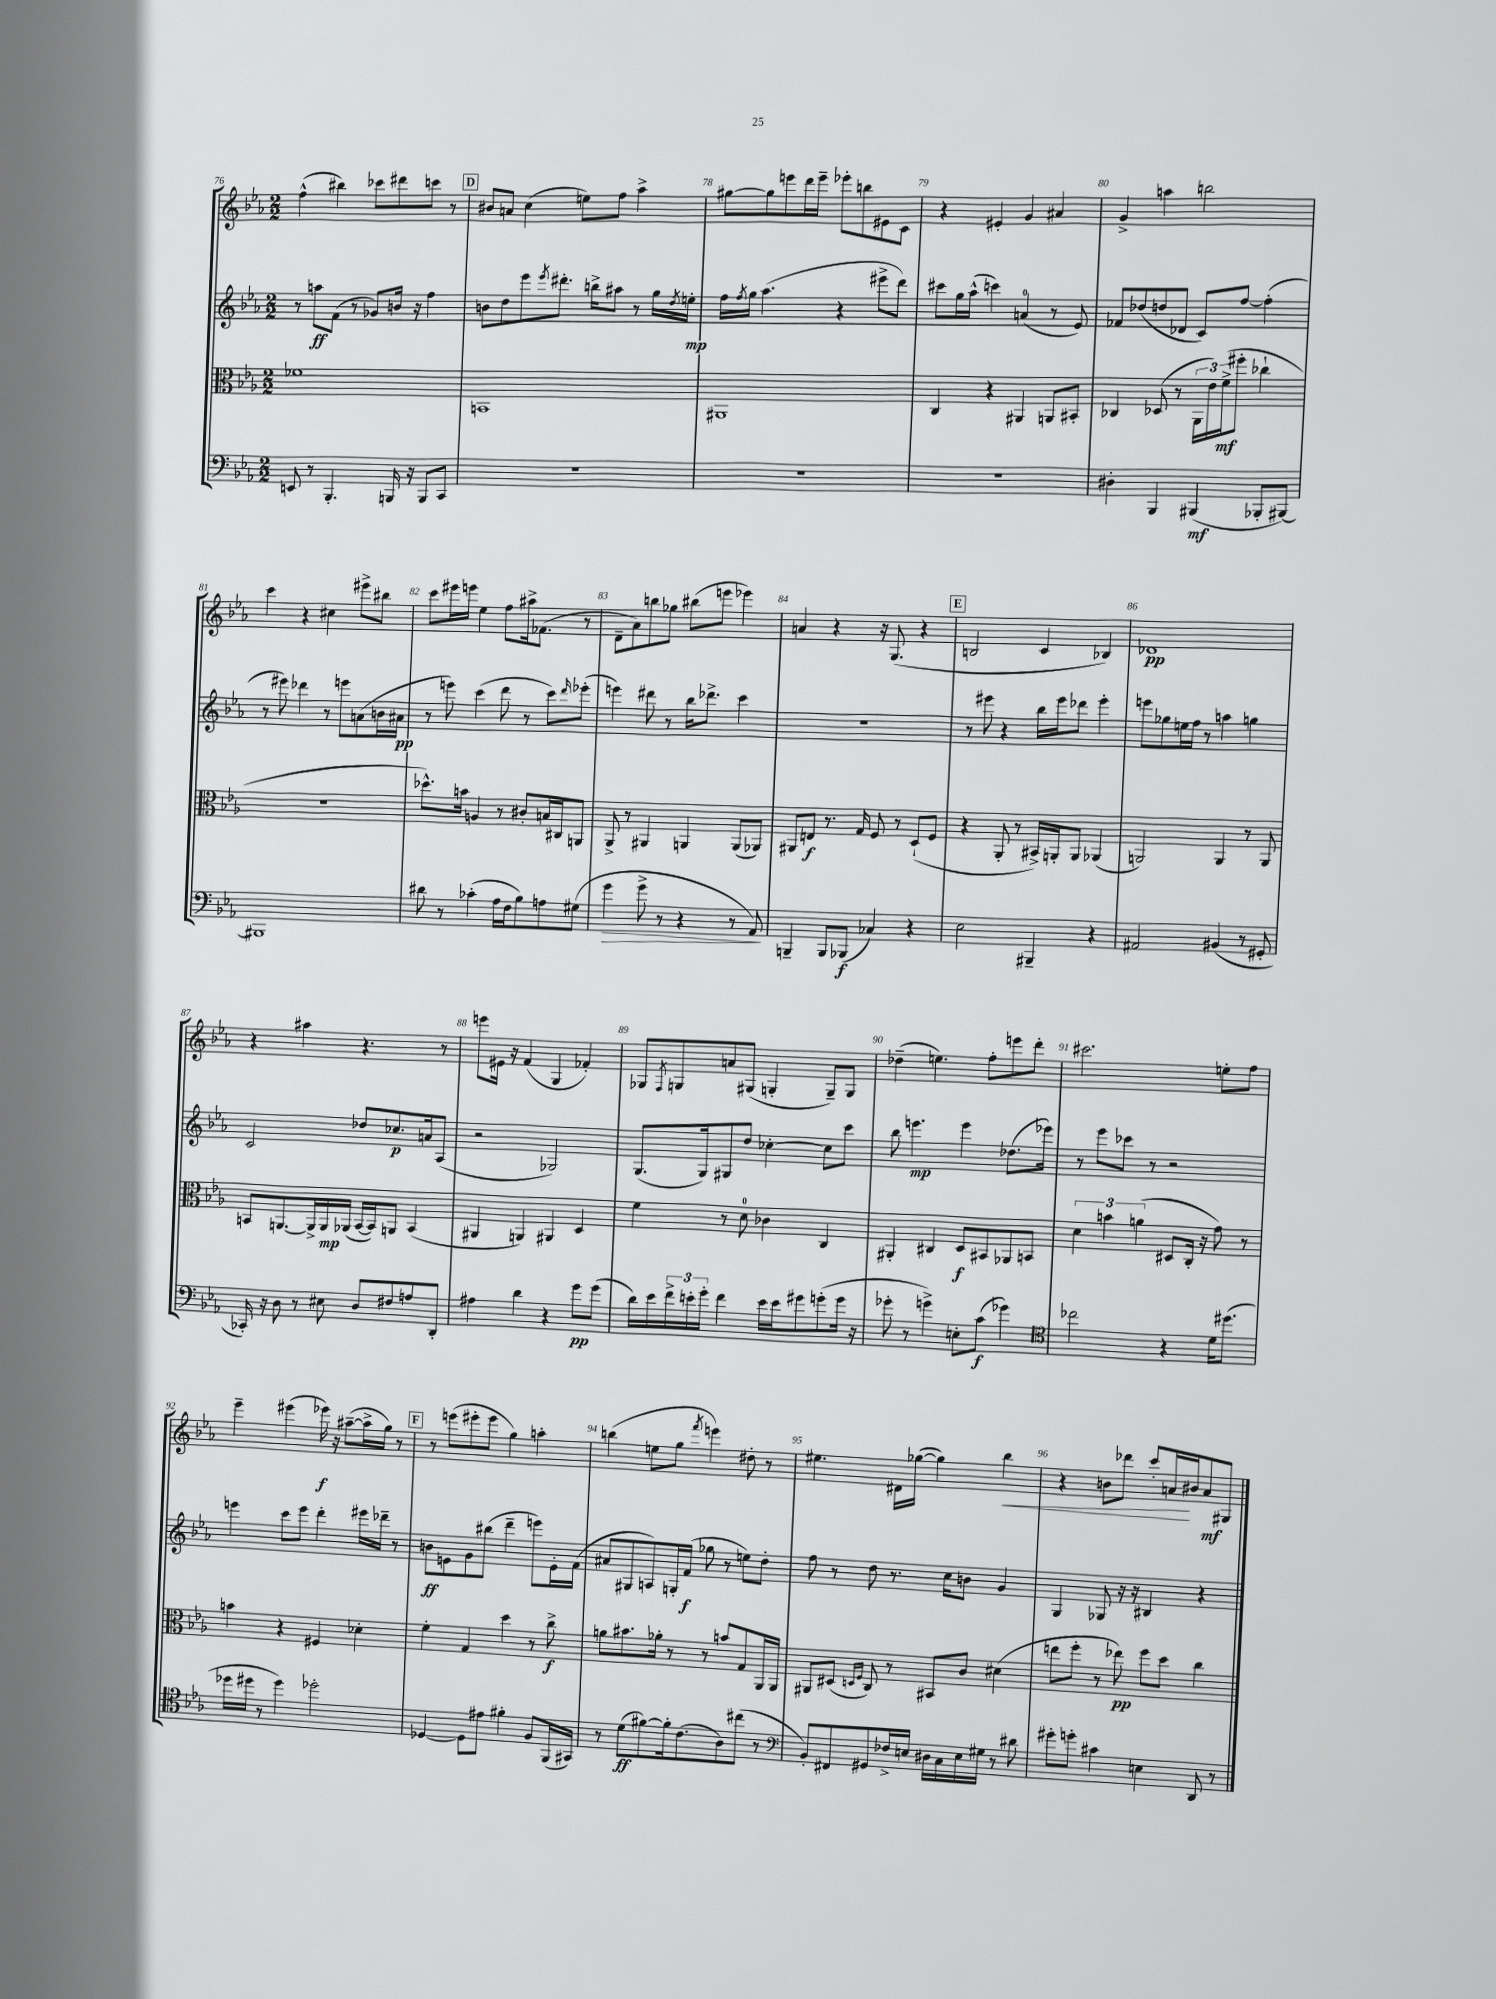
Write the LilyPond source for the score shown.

<<
\new StaffGroup <<
\new Staff = "s0" {
    \clef treble \key ees \major \numericTimeSignature \time 2/2
    f''4-^( bis''4) ces'''8 dis'''8 c'''8 r8 |
    \mark \markup { \box "D" } bis'8 a'8 c''4( e''8) f''8 aes''4-> |
    gis''8~ gis''8 e'''8 d'''16 e'''16-- ees'''8-. b''8 eis'8 c'8 |
    r4 eis'4-. g'4 ais'4 |
    g'4-> a''4 b''2 |
    c'''4 r4 cis''4 eis'''8-> bis''8 |
    c'''8 eis'''16 e'''16 ees''4 f''8 ais''16-> fes'8.( r8 |
    d'8-- aes'8) b''8 ges''8 bis''8( e'''8 ees'''4) |
    a'4 r4 r16 g8.( r4 |
    \mark \markup { \box "E" } b2 c'4 bes4) |
    des'1\pp |
    r4 ais''4 r4. r8 |
    e'''8 eis'16 r16 f'4( g4 fes'4-.) |
    ges8 \acciaccatura { f8 } g8 a'8 gis8( g4-. g8--) g8 |
    des''4--( e''4.) f''8-. e'''8 d'''8-. |
    cis'''2. e''8-. f''8 |
    ees'''4-- eis'''4( ees'''16\f) r16 ais''8~--( ais''16-> g''16) r8 |
    \mark \markup { \box "F" } r8 e'''8( eis'''8-. eis'''8 g''4) a''4-. |
    b''4( e''8 g''8 \acciaccatura { f'''8 } e'''4) dis''8-. r8 |
    eis''4. dis'16 ges''16~( ges''4) bes''4\< |
    r4 b'8 des'''8 c'''8-. a'16\! bis'16 a'8\mf gis8 \bar "|." |
}
\new Staff = "s1" {
    \clef treble \key ees \major \numericTimeSignature \time 2/2
    r8 a''8\ff f'8( r8 ges'8) b'16 r16 f''4 |
    \mark \markup { \box "D" } b'8 d''8 ees'''8 \acciaccatura { ees'''8 } dis'''8.-. b''16-> ais''8 r8 g''16 \acciaccatura { d''8 } e''16-.\mp |
    f''16 \acciaccatura { f''8 } g''16 aes''4.( r4 eis'''8-> d'''8) |
    cis'''8 g''16 aes''16-^( c'''4) a'4-0( r8 ees'8) |
    fes'8 des''8( d''8 des'8 c'8) f''8~ f''4-.( |
    r8 eis'''8) des'''4 r8 e'''8 a'8( b'16 ais'16\pp |
    r8 e'''8) c'''4( d'''8 r8 c'''8) \grace { d'''16 } ees'''8-.( |
    e'''4) dis'''8 r8 bes''16 des'''8.-> c'''4 |
    R1 |
    \mark \markup { \box "E" } r8 eis'''8 r4 bes''16 eis'''16 des'''8 eis'''4-. |
    e'''8 ges''8 e''16 f''16 r8 a''4 g''4 |
    c'2 des''8 ces''8.\p a'16 aes8( |
    r2 ges2) |
    g8.( g16) gis8 d''8 ces''4~-. ces''8 c'''8 |
    bes''8 e'''4.\mp e'''4 des''8.( ees'''16) |
    r8 ees'''8 ces'''8 r8 r2 |
    e'''4 c'''8 e'''8 d'''4-. eis'''16 des'''16-- r8 |
    \mark \markup { \box "F" } b'8\ff e'8 g'8 bis''8( d'''4-- e'''8) e'16-. f'16( |
    ais'8 gis8 a8) g16-. f'16\f( ges''8 r8 e''8) d''8-. |
    f''8 r8 d''8 r8. c''16 b'8 g'4 |
    g4 ges8 r16 r16 bis4 r4 \bar "|." |
}
\new Staff = "s2" {
    \clef alto \key ees \major \numericTimeSignature \time 2/2
    fes'1 |
    \mark \markup { \box "D" } b,1 |
    ais,1 |
    c4 r4 ais,4 a,8 bis,8-. |
    ces4 des8( r8 \tuplet 3/2 { aes,16 ees'16) f'16->\mf( } fis''8-. ces''4-! |
    r1 |
    des''8.-^) b'16 a4 r8 cis'8-. b16 cis16 a,8 |
    aes,8-> r8 ais,4 a,4 a,8( aes,8) |
    ais,8 e8\f r8. g16 f8 r8 d8-!( f8 |
    \mark \markup { \box "E" } r4 aes,8-. r8 bis,16->) a,16-. a,8 aes,4( |
    a,2) a,4 r8 a,8 |
    b,8 a,8.~ a,16-> a,16\mp aes,16( b,16~ b,16) a,8 b,4( |
    ais,4 a,4) ais,4 d4 |
    f'4 r8 d'8-0 ces'4 c4 |
    ais,4-. cis4 d8\f bis,8 aes,8 b,8 |
    \tuplet 3/2 { d'4 b'4 a'4( } dis8 c16-. r16 g'8) r8 |
    b'4 r4 fis4 des'4-. |
    \mark \markup { \box "F" } f'4-. g4 d''4 r8 c''8->\f |
    a'8 bis'8. aes'16-. r8 r8 b'8 g8 aes,16 aes,16 |
    ais,8 dis8( \grace { d16 f16 } c8) r8 bis,8 c'8 dis'4( |
    e''8 f''8-. r8 ees''8\pp) f''8 d''8 c''4 \bar "|." |
}
\new Staff = "s3" {
    \clef bass \key ees \major \numericTimeSignature \time 2/2
    e,8 r8 bes,,4.-. b,,16 r16 b,,8 c,8 |
    \mark \markup { \box "D" } R1 |
    R1 |
    R1 |
    dis4-. bes,,4 bis,,4\mf( bes,,8-. bis,,8~) |
    bis,,1 |
    dis'8 r8 ces'4-.( aes16 f16 bes8) a8 gis8( |
    g'4\> g'8-> r8 r4 r8 aes,8\!) |
    b,,4-- b,,8 bes,,8\f( ces4) r4 |
    \mark \markup { \box "E" } ees2 bis,,4-- r4 |
    ais,2 bis,4( r8 gis,8-. |
    ces,16-.) r16 d8 r8 eis8 d8 fis8 a8 d,8-. |
    ais4 d'4 r4 g'8\pp g'8( |
    d'16) ees'16 \tuplet 3/2 { f'16-> e'16-. g'16-. } f'4 e'16 e'16 gis'8 g'8-.( g'16 r16 |
    ges'8-. r8 g'4->) e8-. c'8\f( ges'4) |
    \clef tenor ces''2 r4 d'16 dis''8.( |
    des''16 dis''16 r8 dis''4) des''2-. |
    \mark \markup { \box "F" } des4~ des8 eis'8 fis'4-. f8 f,16( gis,16) |
    r8 d'8\ff( fis'8~) fis'16-. c'8.( aes8) cis''8( r8 |
    \clef bass bes,8-.) fis,8 gis,8 fes16-> e16 dis16 c16 e16 gis16 r8 dis'8 |
    gis'8-. g'8-. cis'4 e4 d,8 r8 \bar "|." |
}
>>
>>
\layout { \context { \Score currentBarNumber = #76 \override BarNumber.break-visibility = ##(#f #t #t) barNumberVisibility = #all-bar-numbers-visible } }
